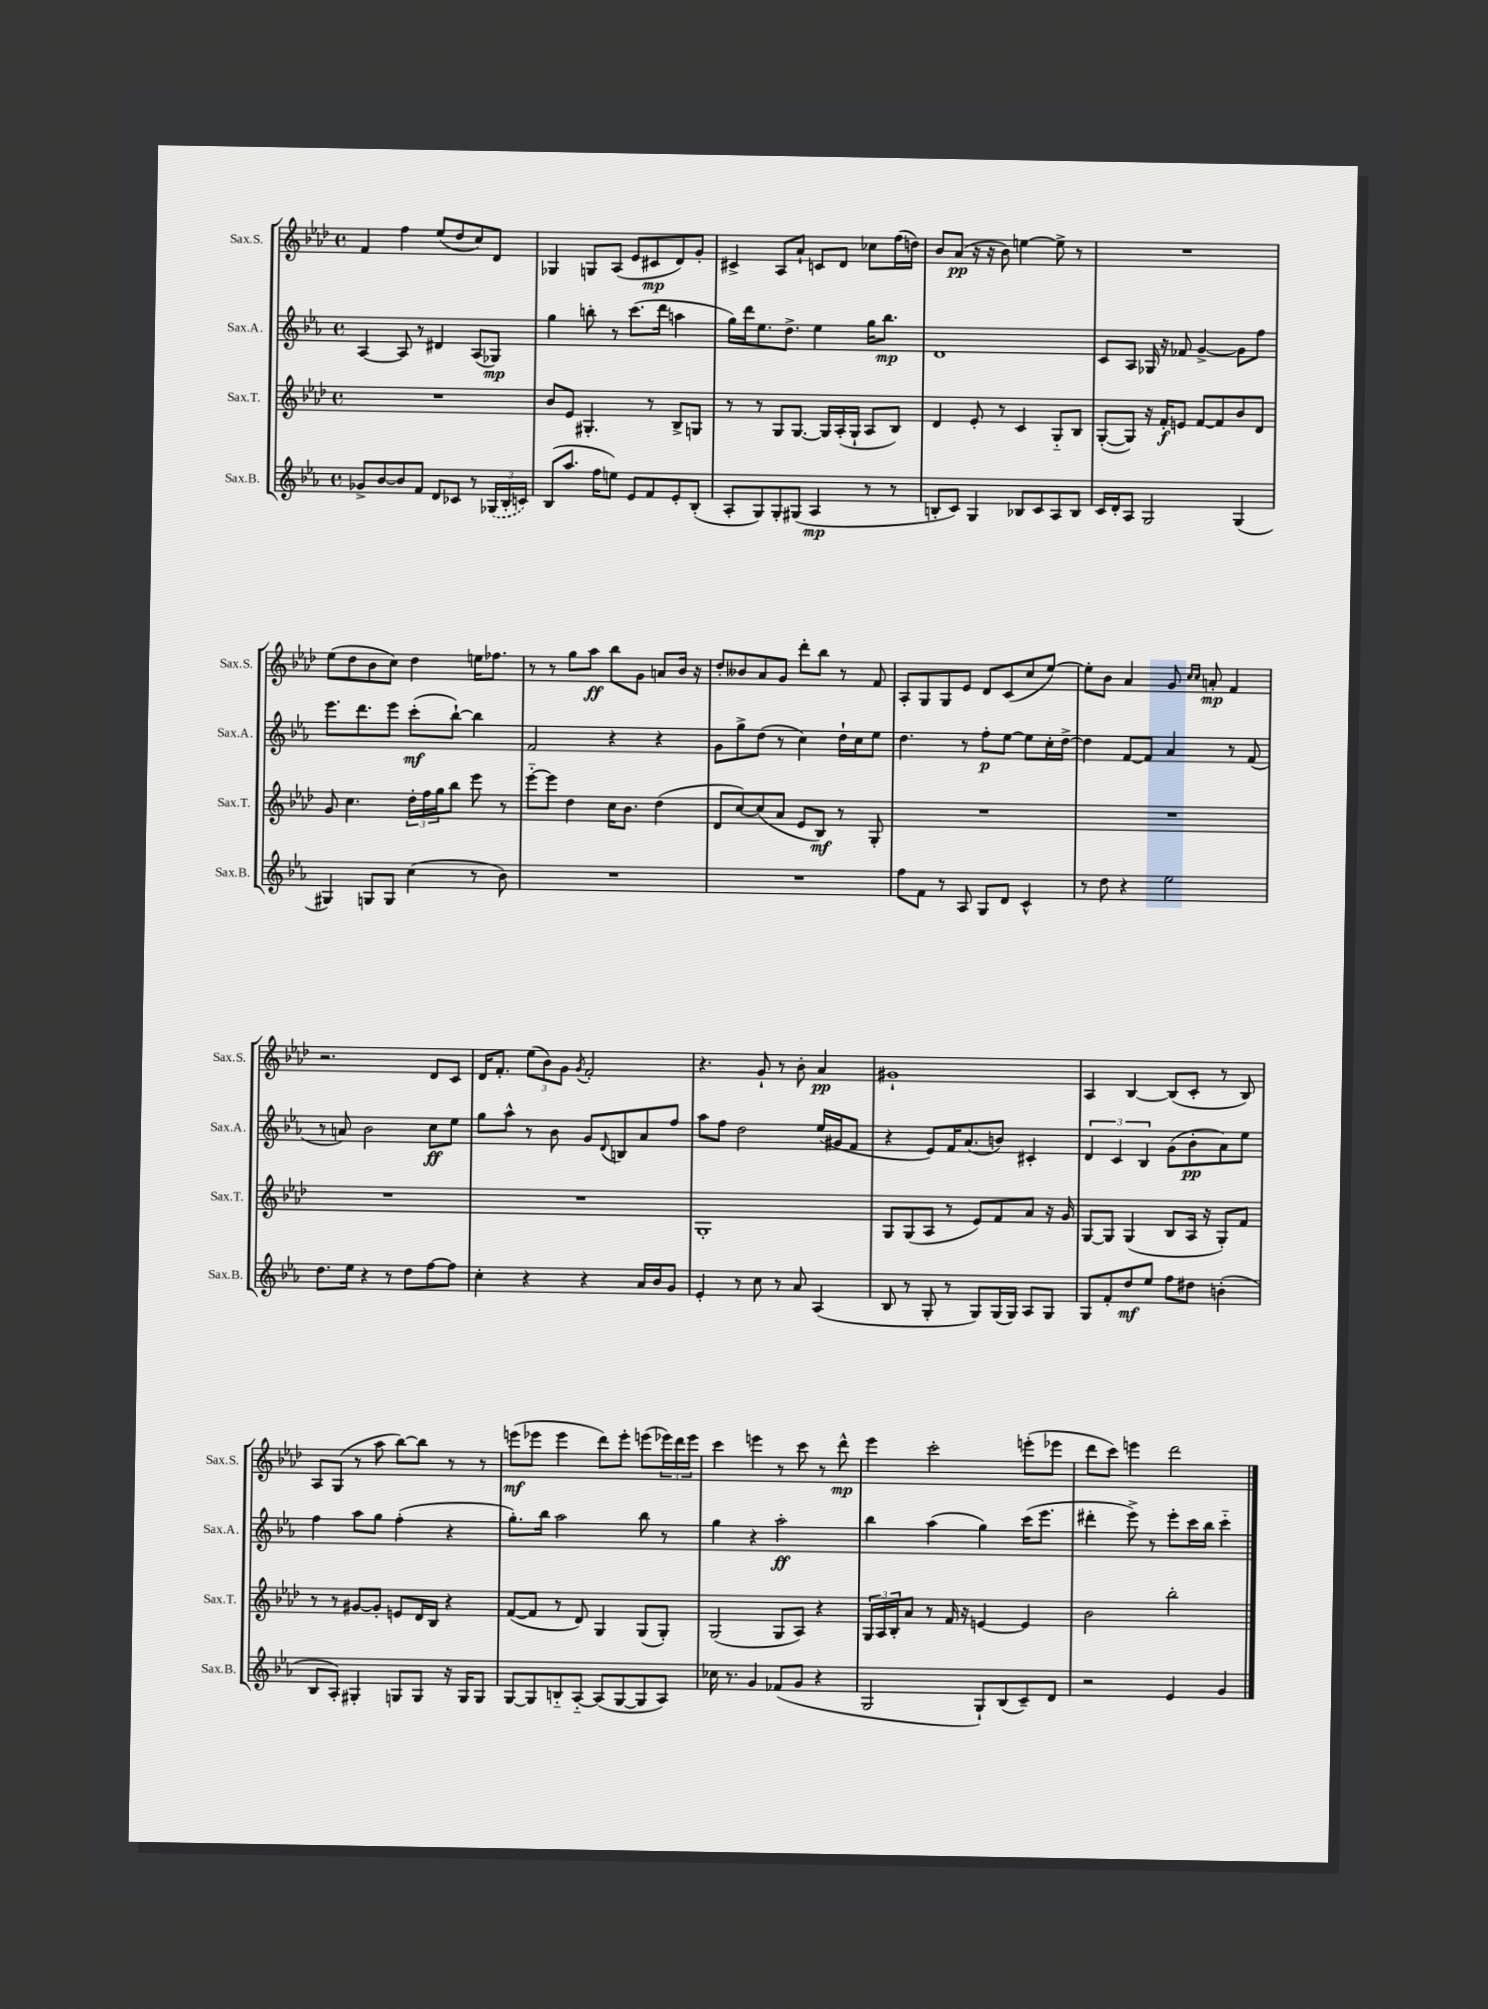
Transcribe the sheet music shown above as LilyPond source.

<<
\new StaffGroup <<
\new Staff = "s0" \with { instrumentName = "Sax.S." shortInstrumentName = "Sax.S." } {
    \clef treble \key aes \major \defaultTimeSignature \time 4/4
    f'4 f''4 ees''8( des''8 c''8) des'8 |
    ges4 g8 aes8( ees'8 cis'8\mp des'8) g'8-. |
    cis'4-> aes8 aes'8-! c'8 des'8 ces''8 f''16( d''16) |
    bes'8 aes'8\pp( r16 r16 bes'8) e''4~ e''8-> r8 |
    R1 |
    ees''8( des''8 bes'8 c''8) des''4 e''16 fes''8. |
    r8 r8 g''8 aes''8\ff bes''8 g'8 a'8 bes'16 r16 |
    des''8-. beses'8 aes'8 g'8 des'''8-. bes''8 r8 f'8 |
    aes8-. g8 g8 ees'8 des'8 c'8( c''8 ees''8~) |
    ees''8-. bes'8 aes'4 g'8 \grace { c''16 c''16 } a'8-.\mp f'4 |
    r2. des'8 c'8 |
    des'16 f'8.-. \tuplet 3/2 { ees''8( bes'8) g'8 } \acciaccatura { g'8 } f'2-. |
    r4. g'8-! r8 bes'8-. aes'4\pp |
    gis'1-! |
    aes4 bes4~ bes8( c'8-. r8 bes8) |
    aes8 g8( r8 aes''8 bes''8~) bes''8 r8 r8 |
    e'''8\mf( ees'''8 ees'''4 des'''8) ees'''8-. e'''8( \tuplet 3/2 { ees'''16) des'''16 ees'''16 } |
    c'''4 e'''4 r8 c'''8 r8 des'''8-^\mp |
    ees'''4 c'''2-. e'''8-.( ees'''8 |
    des'''8 c'''8) e'''4 des'''2 \bar "|." |
}
\new Staff = "s1" \with { instrumentName = "Sax.A." shortInstrumentName = "Sax.A." } {
    \clef treble \key ees \major \defaultTimeSignature \time 4/4
    aes4~ aes8 r8 dis'4 aes8( ges8\mp) |
    g''4 b''8-. r8 c'''8.( d'''16 a''4 |
    g''16) d'''16 ees''8. d''8.-> ees''4 g''16 bes''8.\mp |
    d'1 |
    c'8 aes8 ges16 r16 fes'8 g'4~-> g'8 f''8 |
    ees'''8. d'''8. ees'''8 c'''8-.\mf( bes''8~-!) bes''4 |
    f'2 r4 r4 |
    g'8 g''8-> d''8( r8 c''4) d''16-! c''16 ees''8 |
    d''4. r8 f''8-.\p ees''8~ ees''8 c''16-. d''16~-> |
    d''4 f'8~ f'8 aes'4 r8 f'8( |
    r8 a'8) bes'2 c''8\ff ees''8 |
    g''8 aes''8-^ r8 bes'8 g'8 \appoggiatura { d'8 } b8 aes'8 f''8 |
    aes''8 f''8 d''2 ees''16( gis'16 f'8 |
    r4 ees'8) f'16 aes'8.( b'8) cis'4-. |
    \tuplet 3/2 { d'4 c'4 bes4 } g'8( bes'8-.\pp aes'8) ees''8 |
    f''4 aes''8 g''8 f''4-.( r4 |
    g''8.-.) bes''16 aes''2 bes''8 r8 |
    g''4 r4 aes''2-.\ff |
    bes''4 aes''4( g''4) c'''16( ees'''8. |
    dis'''4-. ees'''8->) r8 ees'''8-. c'''16 bes''16 c'''4-_ \bar "|." |
}
\new Staff = "s2" \with { instrumentName = "Sax.T." shortInstrumentName = "Sax.T." } {
    \clef treble \key aes \major \defaultTimeSignature \time 4/4
    R1 |
    bes'8 ees'8 gis4.-. r8 bes8-> g8 |
    r8 r8 g8 g8.~ g16 aes16-.( g16-! aes8 bes8) |
    des'4 ees'8-. r8 c'4 g8-_ bes8 |
    g8~-.( g8) r16 f'16-.\f e'8 f'8~ f'8 bes'8 des'8 |
    g'8 c''4. \tuplet 3/2 { des''16-. f''16 g''16 } bes''8 ees'''8 r8 |
    ees'''8~-_ ees'''8 des''4 c''16 bes'8. des''4( |
    des'8 c''8~) c''8( aes'8 ees'8 bes8\mf) r8 g8-. |
    R1 |
    R1 |
    R1 |
    R1 |
    g1-. |
    g8 g8( aes8 r8 ees'8) f'8 aes'8 r16 g'16 |
    g8~ g8 g4( bes8 aes16 r16 g8-.) f'8 |
    r8 r8 gis'8~ gis'8-. e'8 des'16 bes16 r4 |
    f'8~( f'8 r8 des'8) g4 g8( g8-.) |
    g2( g8 aes8) r4 |
    \tuplet 3/2 { g16 aes16 bes16-. } aes'8 r8 f'16 r16 e'4~ e'4 |
    bes'2 bes''2-. \bar "|." |
}
\new Staff = "s3" \with { instrumentName = "Sax.B." shortInstrumentName = "Sax.B." } {
    \clef treble \key ees \major \defaultTimeSignature \time 4/4
    ges'8-> bes'8~ bes'8 f'8 d'8 ces'8 r8 \tuplet 3/2 { \once \slurDashed ges16( bes16-. c'16) } |
    bes8( aes''8. f''16 e''8) ees'8 f'8 ees'8-. bes8-.( |
    aes8-. g8) g8-. gis8( aes4\mp r8 r8 |
    b8-. c'8) g4 bes8 c'8 aes8 bes8 |
    c'16 d'16-. aes8 g2 g4( |
    gis4) g8 g8 c''4( r8 bes'8) |
    R1 |
    R1 |
    f''8 f'8 r8 aes8 g8 d'8 c'4-^ |
    r8 d''8 r4 ees''2 |
    d''8. ees''16 r4 r8 d''8 f''8~ f''8 |
    c''4-. r4 r4 aes'16 bes'16 g'8 |
    ees'4-. r8 c''8 r8 aes'8 aes4( |
    bes8 r8 g8-. r8 g8) g16( g16) aes8 g8 |
    g8 f'8-. d''8\mf ees''8 f''8 dis''8 b'4-.( |
    bes8 aes8-.) gis4-. g8 g8 r16 g16 g8 |
    g8~ g8 b8-_ aes8~-_ aes8( g8~ g8 aes8) |
    ces''16 r8. g'4 fes'8( g'8 r4 |
    g2 g8-!) bes8( c'8--) d'8 |
    r2 ees'4 g'4 \bar "|." |
}
>>
>>
\layout { \context { \Score \remove "Bar_number_engraver" } }
